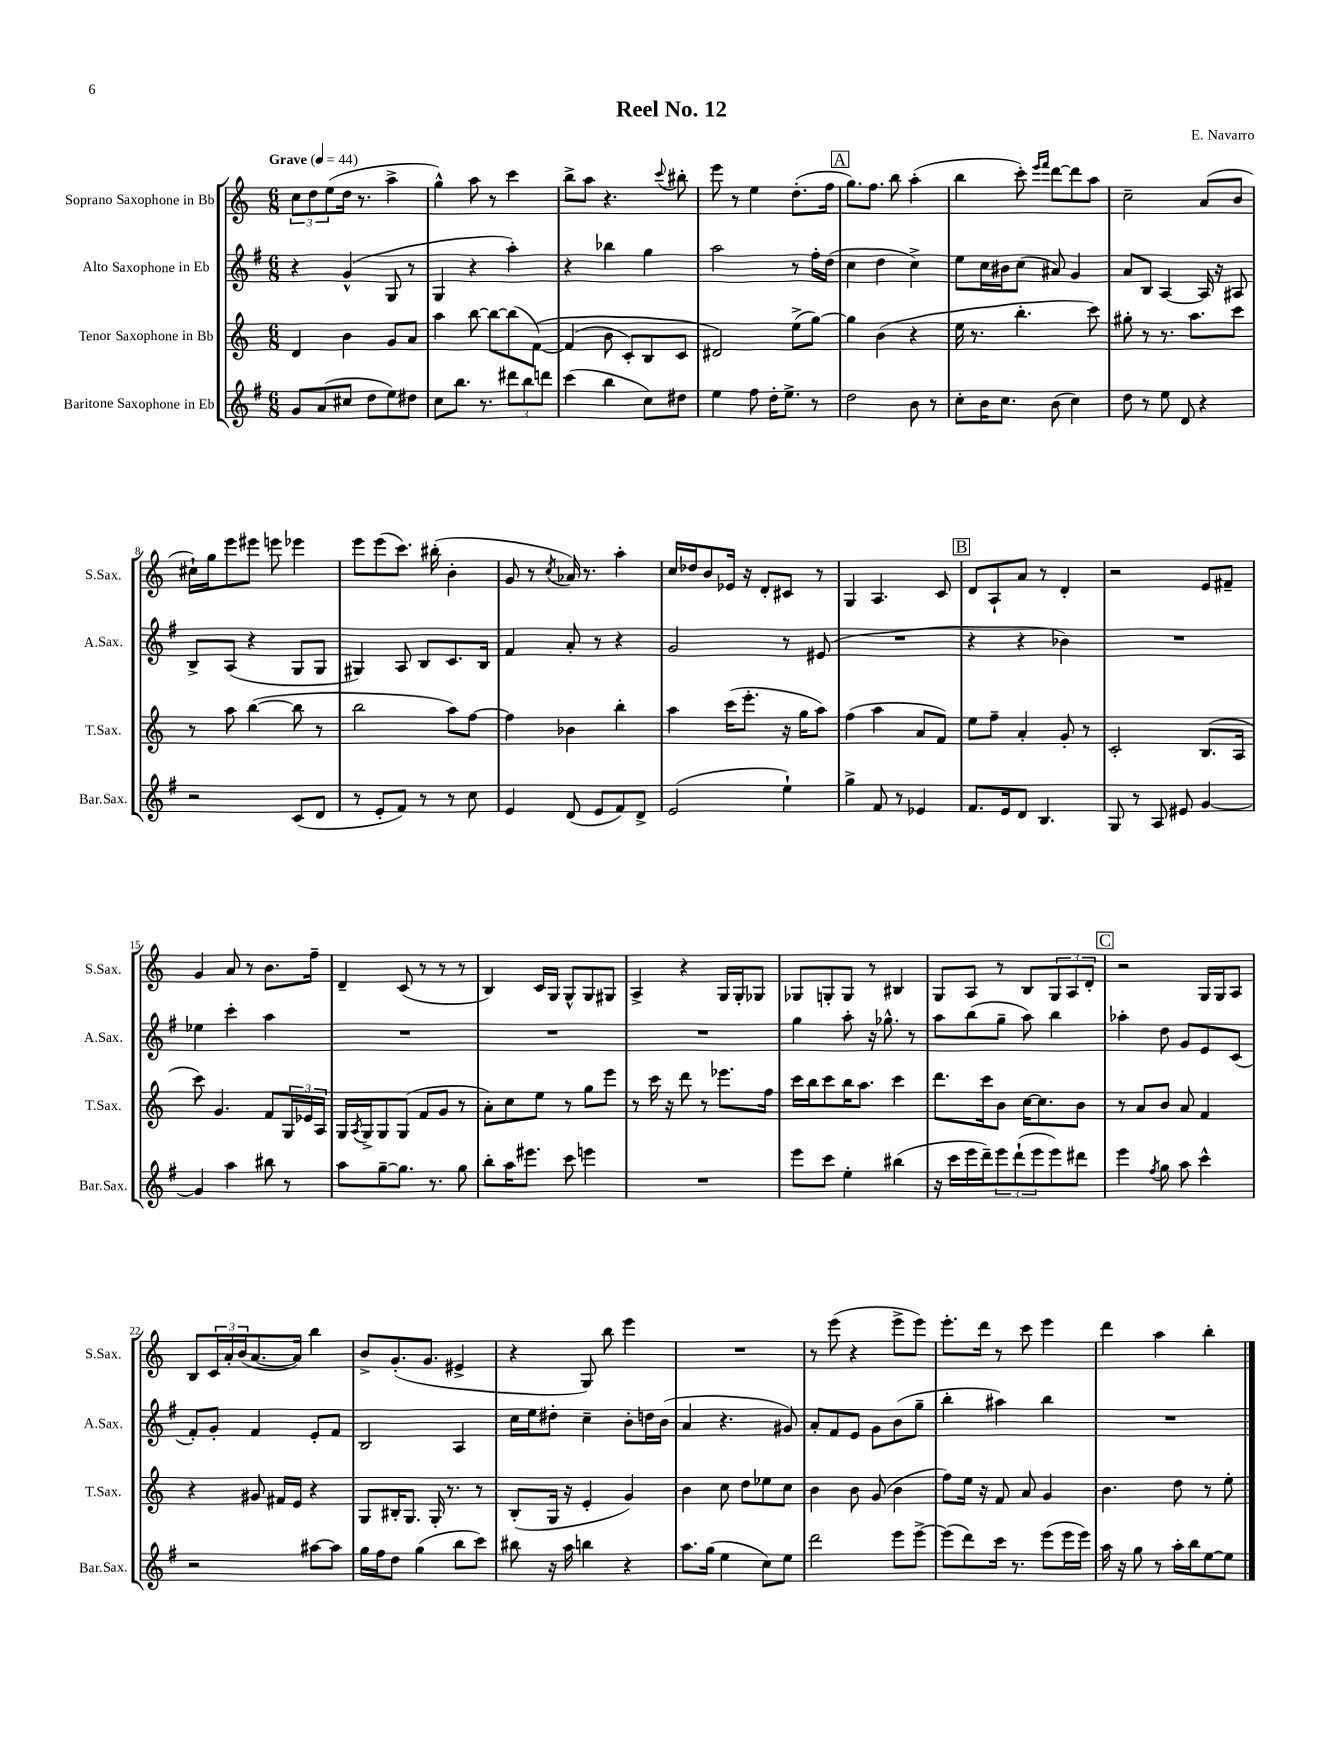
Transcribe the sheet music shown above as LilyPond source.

\header { title = "Reel No. 12" composer = "E. Navarro" }
<<
\new StaffGroup <<
\new Staff = "s0" \with { instrumentName = "Soprano Saxophone in Bb" shortInstrumentName = "S.Sax." } {
    \clef treble \key c \major \numericTimeSignature \time 6/8 \tempo "Grave" 4 = 44
    \tuplet 3/2 { c''8 d''8 e''8( } d''16 r8. a''4-> |
    g''4-^) a''8 r8 c'''4 |
    b''8-> a''8 r4. \appoggiatura { c'''8 } bis''8-. |
    e'''8 r8 e''4 d''8.-.( f''16 |
    \mark \markup { \box "A" } g''8.) f''8. b''8 a''4-.( |
    b''4 c'''8-.) \grace { e'''16 f'''16 } d'''8~ d'''8 a''8 |
    c''2-- a'8( b'8 |
    cis''16-!) g''16 e'''8 eis'''8 e'''8 ees'''4 |
    e'''8 e'''8( c'''8.) bis''16-.( b'4-. |
    g'8 r8 \acciaccatura { c''8 } aes'16) r8. a''4-. |
    c''16 des''16 b'8 ees'16 r16 d'8-. cis'8 r8 |
    g4 a4. c'8 |
    \mark \markup { \box "B" } d'8 a8-! a'8 r8 d'4-. |
    r2 e'8 fis'8-- |
    g'4 a'8 r8 b'8. f''16-- |
    d'4-- c'8( r8 r8 r8 |
    b4) c'16 g16 g8-^ g8 gis8 |
    a4-> r4 g16 g16-. ges8 |
    ges8 g8-. g8 r8 bis4 |
    g8 a8 r8 b8 \tuplet 3/2 { g8 a8 d'8-. } |
    \mark \markup { \box "C" } r2 g16 g16 a8 |
    b8 \tuplet 3/2 { c'16 a'16-. b'16( } a'8.~ a'16) b''4 |
    b'8-> g'8.-.( g'8. eis'4-> |
    r4 g8) b''8 e'''4 |
    R2. |
    r8 e'''8( r4 e'''8-> e'''8) |
    e'''8.-. d'''16 r8 c'''8 e'''4 |
    d'''4 a''4 b''4-. \bar "|." |
}
\new Staff = "s1" \with { instrumentName = "Alto Saxophone in Eb" shortInstrumentName = "A.Sax." } {
    \clef treble \key g \major \numericTimeSignature \time 6/8
    r4 g'4-^( g8 r8 |
    g4 r4 a''4-.) |
    r4 bes''4 g''4 |
    a''2 r8 fis''16-. d''16( |
    \mark \markup { \box "A" } c''4 d''4 c''4->) |
    e''8 c''16 bis'16 c''8( ais'8) g'4 |
    a'8 b8 a4~ a16 r16 ais8 |
    b8-> a8( r4 g8 g8 |
    gis4) a8 b8 c'8. b16 |
    fis'4 a'8-. r8 r4 |
    g'2 r8 eis'8( |
    R2. |
    \mark \markup { \box "B" } r4 r4 bes'4) |
    R2. |
    ees''4 c'''4-. a''4 |
    R2. |
    R2. |
    R2. |
    g''4 a''8-. r16 ges''8.-^ r8 |
    a''8 b''8( g''8-- a''8) b''4 |
    \mark \markup { \box "C" } aes''4-. d''8 g'8 e'8 c'8( |
    fis'8-.) g'8-. fis'4 e'8-. fis'8 |
    b2 a4 |
    c''16 e''16 dis''8-. c''4-- b'8-. d''16 b'16( |
    a'4 r4. gis'8) |
    a'8-. fis'8 e'8 g'8 b'8( g''8-- |
    b''4-. ais''4) b''4 |
    R2. \bar "|." |
}
\new Staff = "s2" \with { instrumentName = "Tenor Saxophone in Bb" shortInstrumentName = "T.Sax." } {
    \clef treble \key c \major \numericTimeSignature \time 6/8
    d'4 b'4 g'8 a'8 |
    a''4 b''8~ b''8~ b''8( f'8~)\( |
    f'4( b'8 c'8-.) b8 c'8 |
    dis'2\) e''8->( g''8~) |
    \mark \markup { \box "A" } g''4 b'4( r4 |
    e''16 r8. b''4.-. c'''8) |
    gis''8-. r8 r8. a''8. c'''8 |
    r8 a''8 b''4~( b''8 r8 |
    b''2 a''8) f''8~ |
    f''4 bes'4 b''4-. |
    a''4 c'''16( e'''8.-. r16 g''16 a''8) |
    f''4( a''4 a'8 f'8) |
    \mark \markup { \box "B" } e''8 f''8-- a'4-. g'8-. r8 |
    c'2-. b8.( a16 |
    c'''8) g'4. f'8 \tuplet 3/2 { g16 ees'16 a16 } |
    g16 \acciaccatura { a8 } g16-> g8 g8( f'8 g'8 r8 |
    a'8-.) c''8 e''8 r8 g''8 e'''8 |
    r8 c'''16 r16 d'''8 r8 ees'''8. f''16 |
    c'''16 b''16 c'''8 b''16 a''8. c'''4 |
    d'''8. c'''16 b'8 c''16~ c''8. b'8 |
    \mark \markup { \box "C" } r8 a'8 b'8 a'8 f'4 |
    r4 gis'8 fis'16 e'16 r4 |
    g8 bis16-. g8. g16-. r8. r8 |
    b8-.( g16 r16 e'4-. g'4) |
    b'4 c''8 d''8 ees''8 c''8 |
    b'4 b'8 g'8( b'4 |
    f''8) e''16 r16 f'8 a'8 g'4 |
    b'4. d''8 r8 e''8-. \bar "|." |
}
\new Staff = "s3" \with { instrumentName = "Baritone Saxophone in Eb" shortInstrumentName = "Bar.Sax." } {
    \clef treble \key g \major \numericTimeSignature \time 6/8
    g'8 a'8( cis''8 d''8 e''8) dis''8 |
    c''8 b''8. r8. \tuplet 3/2 { dis'''8 b''8 d'''8 } |
    c'''4( b''4 c''8) dis''8 |
    e''4 fis''8 d''16-. e''8.-> r8 |
    \mark \markup { \box "A" } d''2 b'8 r8 |
    c''8-. b'16 c''8. b'8( c''4) |
    d''8 r8 e''8 d'8 r4 |
    r2 c'8( d'8 |
    r8 e'8-. fis'8) r8 r8 c''8 |
    e'4 d'8( e'8 fis'8) d'8-> |
    e'2( e''4-!) |
    g''4-> fis'8 r8 ees'4 |
    \mark \markup { \box "B" } fis'8. e'16 d'8 b4. |
    g8 r8 a8 eis'8 g'4~ |
    g'4 a''4 bis''8 r8 |
    a''8 g''8~-- g''8. r8. g''8 |
    b''8-. a''16 eis'''8. c'''8 e'''4 |
    R2. |
    e'''8 c'''8 e''4-. bis''4( |
    r16 c'''16 e'''16 d'''16--) \tuplet 3/2 { e'''8 d'''8-!( e'''8 } e'''8) dis'''8 |
    \mark \markup { \box "C" } e'''4 \acciaccatura { fis''8 } g''8 a''8 c'''4-^ |
    r2 ais''8~ ais''8 |
    g''16 fis''16 d''8 g''4( b''8 c'''8) |
    bis''8 r16 a''16 b''4 r4 |
    a''8. g''16( e''4 c''8) e''8 |
    d'''2 e'''8 e'''8~-> |
    e'''8( d'''8) c'''16 r8. e'''8( e'''16 e'''16) |
    a''16 r16 g''8 r8 a''16-. b''16 e''8~ e''8 \bar "|." |
}
>>
>>
